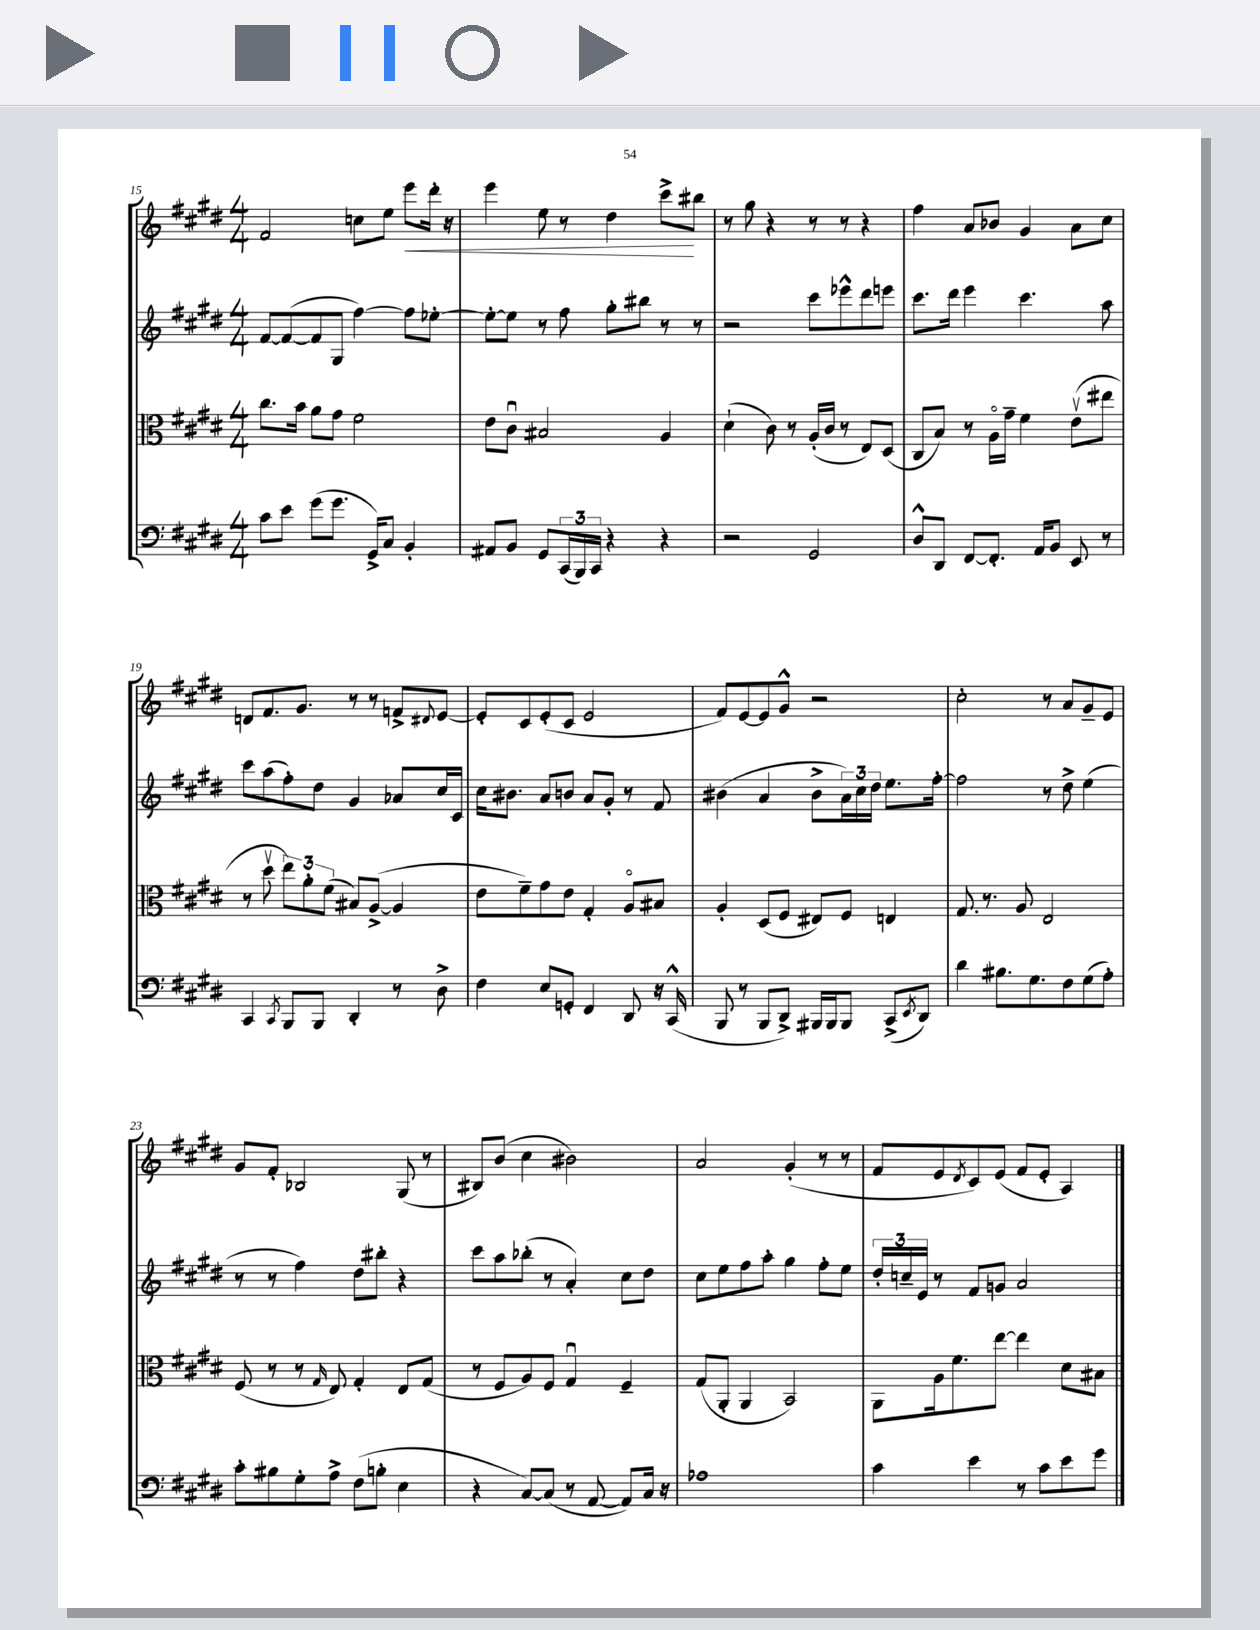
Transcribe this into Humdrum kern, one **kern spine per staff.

**kern	**kern	**kern	**kern
*staff4	*staff3	*staff2	*staff1
*clefF4	*clefC3	*clefG2	*clefG2
*k[f#c#g#d#]	*k[f#c#g#d#]	*k[f#c#g#d#]	*k[f#c#g#d#]
*M4/4	*M4/4	*M4/4	*M4/4
8c#\L	8.cc#\L	[8f#/L	2f#/
8e\J	.	(8f#/_	.
.	16b\Jk	.	.
(8g#\L	8a\L	8f#/]	.
8.g#\J	8g#\J	8G#/J	.
.	2f#\	[4ff#\)	8cc\L
16GG#^/LK)	.	.	.
8C#/J	.	.	8ee\J
4BB'/	.	8ff#\]L	8eee\L
.	.	[8ee-'\J	16ddd#'\Jk
.	.	.	16r
=	=	=	=
8AA#/L	8e\L	8ee-'\_L	4eee\
8BB/J	8c#u\J	8ee-\]J	.
8GG#/L	2B#/	8r	8ee\
(24CC#/L	.	8ff#\	8r
24BBB/)	.	.	.
24CC#/JJ	.	.	.
4r	.	8gg#'\L	4dd#\
.	.	8bb#\J	.
4r	4A/	8r	8ccc#^\L
.	.	8r	8bb#\J
=	=	=	=
2r	(4d#`\	2r	8r
.	.	.	8gg#\
.	8c#\)	.	4r
.	8r	.	.
2GG#/	(16A'/LL	8ccc#\L	8r
.	16c#/JJ	.	.
.	8r	8eee-^^\	8r
.	8E/L)	8ddd#\	4r
.	(8D#/J	8eee\J	.
=	=	=	=
8D#^^/L	8C#/L	8.ccc#\L	4ff#\
8DD#/J	8B/J)	.	.
.	.	16ddd#\Jk	.
[8FF#/L	8r	4eee\	8a/L
8.FF#'/]J	16Ao\LL	.	8b-/J
.	16g#~\JJ	.	.
.	4f#\	4.ccc#\	4g#/
16AA/LK	.	.	.
8BB/J	.	.	.
8EE/	(8ev\L	.	8a\L
8r	8ee#\J	8aa\	8cc#\J
=	=	=	=
4CC#/	8r	8ccc#\L	8d/L
.	8dd#v\	(8aa\	8.f#/
8qCC#/	.	.	.
8BBB/L	12ee\L)	8ff#'\)	.
.	.	.	8.g#/J
.	12a'\	.	.
8BBB/J	.	8dd#\J	.
.	(12f#\J	.	.
4DD#'/	8B#/L)	4g#/	8r
.	([8A^/J	.	8r
8r	4A/]	8a-/L	8f^/L
.	.	.	8qqd#/
8D#^\	.	16cc#/L	[8e/J
.	.	16c#/JJ	.
=	=	=	=
4F#\	8e\L	16cc#\LK	8e'/]L
.	.	8.b#\J	.
.	8f#~\)	.	8c#/
8E/L	8g#\	8a/L	(8e'/
8GG'/J	8e\J	8b/J	8c#/J
4FF#/	4G#'/	8a/L	2e/
.	.	8g#'/J	.
8DD#/	8Ao/L	8r	.
16r	8B#/J	8f#/	.
(16CC#^^/	.	.	.
=	=	=	=
8BBB/	4A'/	(4b#\	8f#/L)
8r	.	.	[8e/
8BBB/L	(8D#/L	4a/	8e/]
8DD#^/J)	8F#/J	.	8g#^^/J
16BBB#/LL	8E#/L)	8b#^\L	2r
16BBB#/J	.	.	.
8BBB#/J	8F#/J	24a\L)	.
.	.	24cc#\	.
.	.	24dd#\JJ	.
(8CC#^/L	4E/	8.ee\L	.
8qEE/	.	.	.
8DD#/J)	.	.	.
.	.	[16ff#'\Jk	.
=	=	=	=
4d#\	8.G#/	2ff#\]	2cc#'\
.	8.r	.	.
8.B#\L	.	.	.
.	8A/	.	.
8.G#\	.	.	.
.	2E/	8r	8r
8F#\	.	8dd#^\	8a/L
(8G#\	.	(4ee\	8g#~/
8A'\J)	.	.	8e/J
=	=	=	=
8c#'\L	(8F#/	8r	8g#/L
8B#\	8r	8r	8f#'/J
8G#'\	8r	4ff#\)	2B-/
.	16qqG#/	.	.
8A^\J	8E/)	.	.
(8F#\L	4G#'/	8dd#\L	.
8B'\J	.	8bb#'\J	.
4E\	8E/L	4r	(8G#/
.	(8G#/J	.	8r
=	=	=	=
4r	8r	8ccc#\L	8B#/L)
.	8F#/L	8aa\	(8b/J
[8C#/L)	8A/)	(8bb-'\J	4cc#\
(8C#/]J	8F#/J	8r	.
8r	4G#u/	4a'/)	2b#\)
[8AA/	.	.	.
8AA/]L)	4F#~/	8cc#\L	.
16C#/Jk	.	8dd#\J	.
16r	.	.	.
=	=	=	=
1A-	(8G#/L	8cc#\L	2a/
.	8AA'/J	8ee\	.
.	4AA/	8ff#\	.
.	.	8aa'\J	.
.	2BB/)	4gg#\	(4g#'/
.	.	8ff#'\L	8r
.	.	8ee\J	8r
=	=	=	=
4c#\	8AA\L	24dd#'/LL	8f#/L
.	.	24cc~/	.
.	.	24e/JJ	.
.	16A\k	8r	8e/
.	8.f#\	.	.
.	.	.	8qd#/
4e\	.	8f#/L	8c#/)
.	[8ee\J	8g/J	(8e/J
8r	4ee\]	2a/	8f#/L
8c#\L	.	.	8e'/J
8e\	8d#\L	.	4A/)
8g#\J	8B#\J	.	.
==	==	==	==
*-	*-	*-	*-
